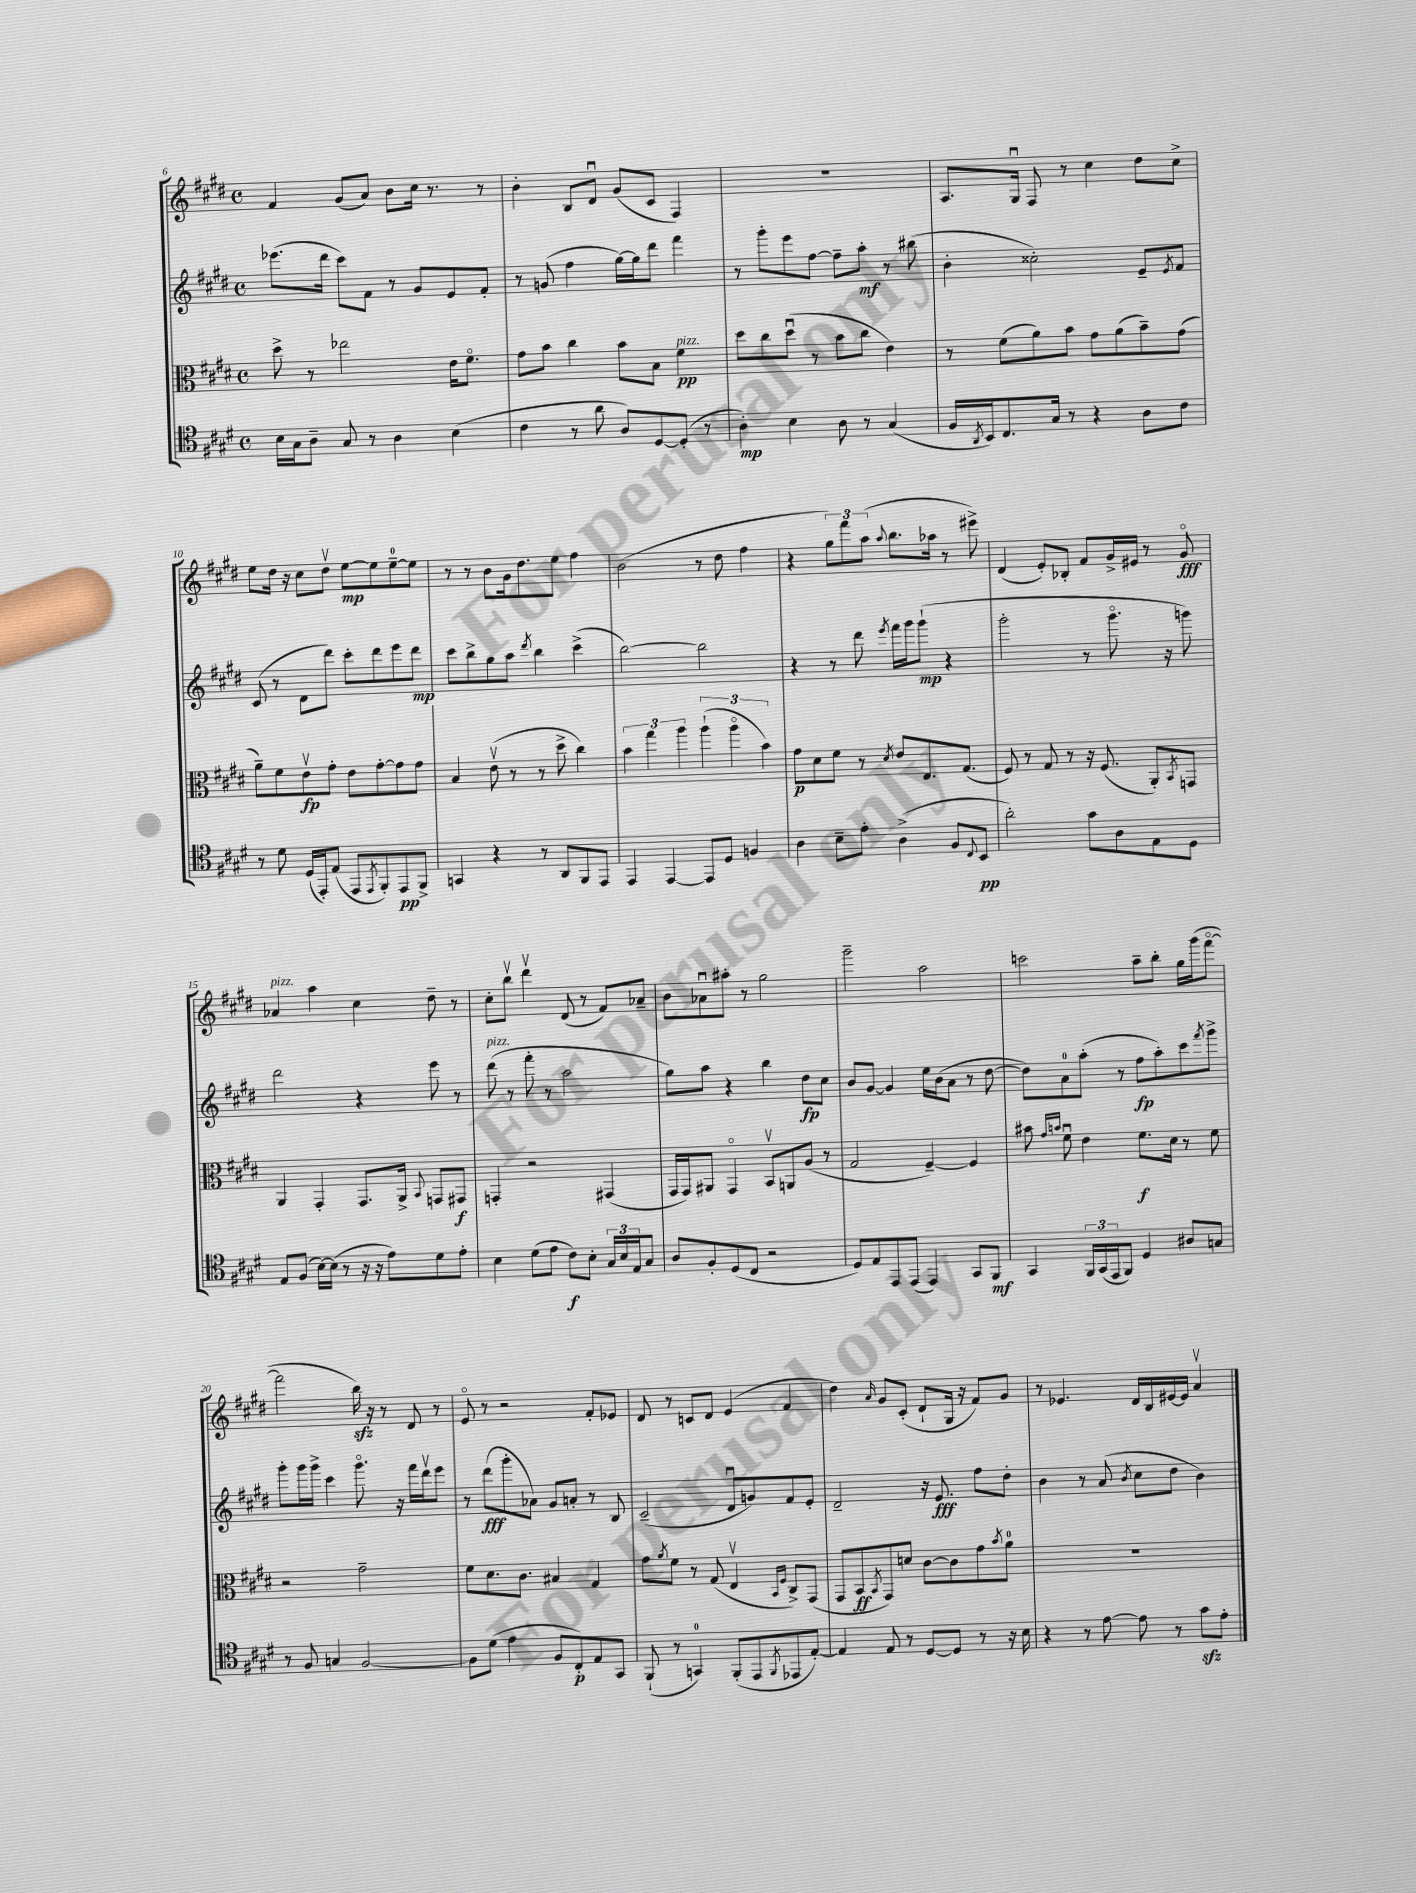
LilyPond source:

<<
\new StaffGroup <<
\new Staff = "s0" {
    \clef treble \key e \major \defaultTimeSignature \time 4/4
    fis'4 gis'8( a'8) b'8 cis''16 r8. r8 |
    b'4-. b8 dis'8\downbow gis'8( cis'8 fis4) |
    R1 |
    a8. gis16\downbow fis8 r8 cis''4 dis''8 cis''8-> |
    e''8 dis''16 r16 cis''8 dis''8\upbow e''8~\mp e''8 e''8-0~-- e''8 |
    r8 r8 b'8 gis'16 dis''8. e''8 fis''4 |
    b'2( r8 dis''8 fis''4 |
    r4 \tuplet 3/2 { gis''8) fis'''8 a''8( } \appoggiatura { a''8 } b''8. aes''16 r8 eis'''8->) |
    dis'4( e'8-.) bes8-. fis'8 gis'16-> eis'16 r8 gis'8\flageolet\fff |
    aes'4^\markup { \italic "pizz." } a''4 cis''4 dis''8-- r8 |
    cis''8-. b''8\upbow dis'''4\upbow dis'8( r8 fis'8) aes'8-- |
    b'8 aes'8\downbow ais''8-. r8 gis''2 |
    gis'''2-- a''2 |
    c'''2 a''8-- b''8-. gis''16 gis'''16( fis'''8~\flageolet |
    fis'''2 b''16\sfz) r16 r8 dis'8 r8 |
    e'8\flageolet r8 r2 fis'8-. ees'8 |
    dis'8 r8 c'8 dis'8 e'4( fis'4 |
    dis''4) \grace { a'16 } gis'8 cis'8-.( dis'8-! gis16 r16 fis'8) gis'8 |
    r8 ees'4. dis'16 b16 eis'16~ eis'16 a'4\upbow \bar "|." |
}
\new Staff = "s1" {
    \clef treble \key e \major \defaultTimeSignature \time 4/4
    ees'''8.( dis'''16 cis'''8) fis'8 r8 gis'8 e'8 fis'8-. |
    r8 g'8( fis''4 gis''16~) gis''16 dis'''8 fis'''4 |
    r8 gis'''8-. e'''8 fis''8~ fis''8-- a''8-.\mf r8 bis''8( |
    b'4-. cisis''2-.) e'8-- \acciaccatura { e'8 } fis'8 |
    cis'8( r8 dis'8 dis'''8) cis'''8-. dis'''8 e'''8 dis'''8\mp |
    cis'''8 b''8-> gis''8 a''8 \acciaccatura { dis'''8 } b''4 cis'''4->( |
    b''2~) b''2 |
    r4 r8 dis'''8 \acciaccatura { e'''8 } fis'''16 gis'''16 gis'''8-!\mp( r4 |
    gis'''2-. r8 gis'''8.\flageolet r16 g'''8) |
    dis'''2 r4 e'''8 r8 |
    dis'''8^\markup { \italic "pizz." }( r8 fis'''8-. r8 a''2 |
    gis''8) a''8 r4 b''4 dis''8\fp cis''8 |
    b'8 gis'8~ gis'4 e''16 b'16( a'8 r8 dis''8~ |
    dis''8) a'8-0 a''8-.( r8 fis''8\fp a''8-.) cis'''8 \acciaccatura { fis'''8 } gis'''8-> |
    gis'''8-. gis'''16 gis'''16-> cis'''4 gis'''8.\flageolet r16 fis'''16 dis'''16\upbow e'''8 |
    r8 dis'''8\fff( gis'''8-. aes'8) gis'8 a'8-. r8 b8 |
    cis'2--( dis'8\downbow g'8) fis'8 e'8-. |
    dis'2-- r16 e'8.\fff fis''8 dis''8-. |
    b'4 r8 a'8( \acciaccatura { b'8 } cis''8 dis''8 b'4) \bar "|." |
}
\new Staff = "s2" {
    \clef alto \key e \major \defaultTimeSignature \time 4/4
    dis''8-> r8 ees''2 e'16 fis'8.\flageolet |
    gis'8 b'8 cis''4 b'8 b8 fis'4\pp^\markup { \italic "pizz." } |
    dis''8 cis''8 dis''8\downbow( r8 b'8 cis''8 e'4) |
    r8 fis'8( a'8) b'8 gis'8 a'8( b'8--) gis'8( |
    a'8--) fis'8 e'8\upbow\fp gis'8-. e'8 gis'8~-. gis'8 gis'8 |
    b4 e'8\upbow( r8 r8 dis''8-> cis''4) |
    \tuplet 3/2 { b'4 gis''4 a''4 } \tuplet 3/2 { a''4-!( a''4\flageolet b'4) } |
    gis'8\p dis'8 fis'8 r8 \acciaccatura { dis'8 } e'8 e8. gis8.( |
    fis8) r8 gis8 r8 r16 fis8.( a,8-.) \acciaccatura { b,8 } g,8 |
    a,4 gis,4-. gis,8. a,16-> \appoggiatura { b,8 } g,8 gis,8\f |
    g,4-. r2 gis,4( |
    gis,16 gis,16) ais,8 gis,4\flageolet b,8\upbow a,8 a8( r8 |
    gis2 fis4~--) fis4 |
    bis'8 \grace { gis'16 b'16 } fis'8\downbow e'4 fis'8.\f dis'16 r8 fis'8 |
    r2 gis'2-- |
    fis'8 dis'8. cis'8. bis4 gis4 |
    gis'8 \acciaccatura { a'8 } fis'8 r8 gis8( e4\upbow \grace { b,16 fis16 } cis8->) gis,8( |
    gis,8 b,8\ff \acciaccatura { b,8 } gis,8) d'8 cis'8~ cis'8 gis'8 \acciaccatura { b'8 } a'8-0 |
    R1 \bar "|." |
}
\new Staff = "s3" {
    \clef tenor \key e \major \defaultTimeSignature \time 4/4
    b16 gis16 a8-- gis8 r8 a4 b4( |
    cis'4 r8 a'8 a8) dis8~ dis8-.( r8 |
    a4-.\mp) b4 a8 r8 gis4( |
    fis16 \acciaccatura { a,8 } b,16) cis8. gis16 r8 r4 a8 cis'8 |
    r8 dis'8 dis16( e,16-.) e8( e,8 \acciaccatura { e,8 } fis,8-.) e,8\pp fis,8-> |
    g,4 r4 r8 a,8 fis,8 e,8 |
    e,4 e,4~ e,8 dis8 f4 |
    a4 b8-- e'8-. a4->( fis8 \appoggiatura { cis8 } b,8\pp |
    a'2-.) gis'8 a8 e8 dis8 |
    e8 fis8( b16~) b16( r8 r16 r16 e'8) dis'8 e'8-. |
    b4 dis'8( e'8 cis'8\f) b8-. \tuplet 3/2 { gis16 b16 e16 } gis8 |
    a8 fis8-. dis8( cis8 r2 |
    dis8) e8 e,8 e,8( e,4) gis,8 fis,8\mf |
    gis,4 \tuplet 3/2 { fis,16 gis,16( e,16 } fis,8) dis4 ais8 g8 |
    r8 fis8 g4 fis2~ |
    fis8 dis'8( e'4 fis8 cis8-.\p) e8 gis,8 |
    fis,8-!( r8 g,4-0) fis,8-.( e,8 \acciaccatura { fis,8 } ees,8 e8~-.) |
    e4 e8 r8 dis8~ dis8 r8 r16 b16 |
    r4 r8 e'8~ e'8 r8 gis'8\sfz e'8-. \bar "|." |
}
>>
>>
\layout { \context { \Score currentBarNumber = #6 } }
